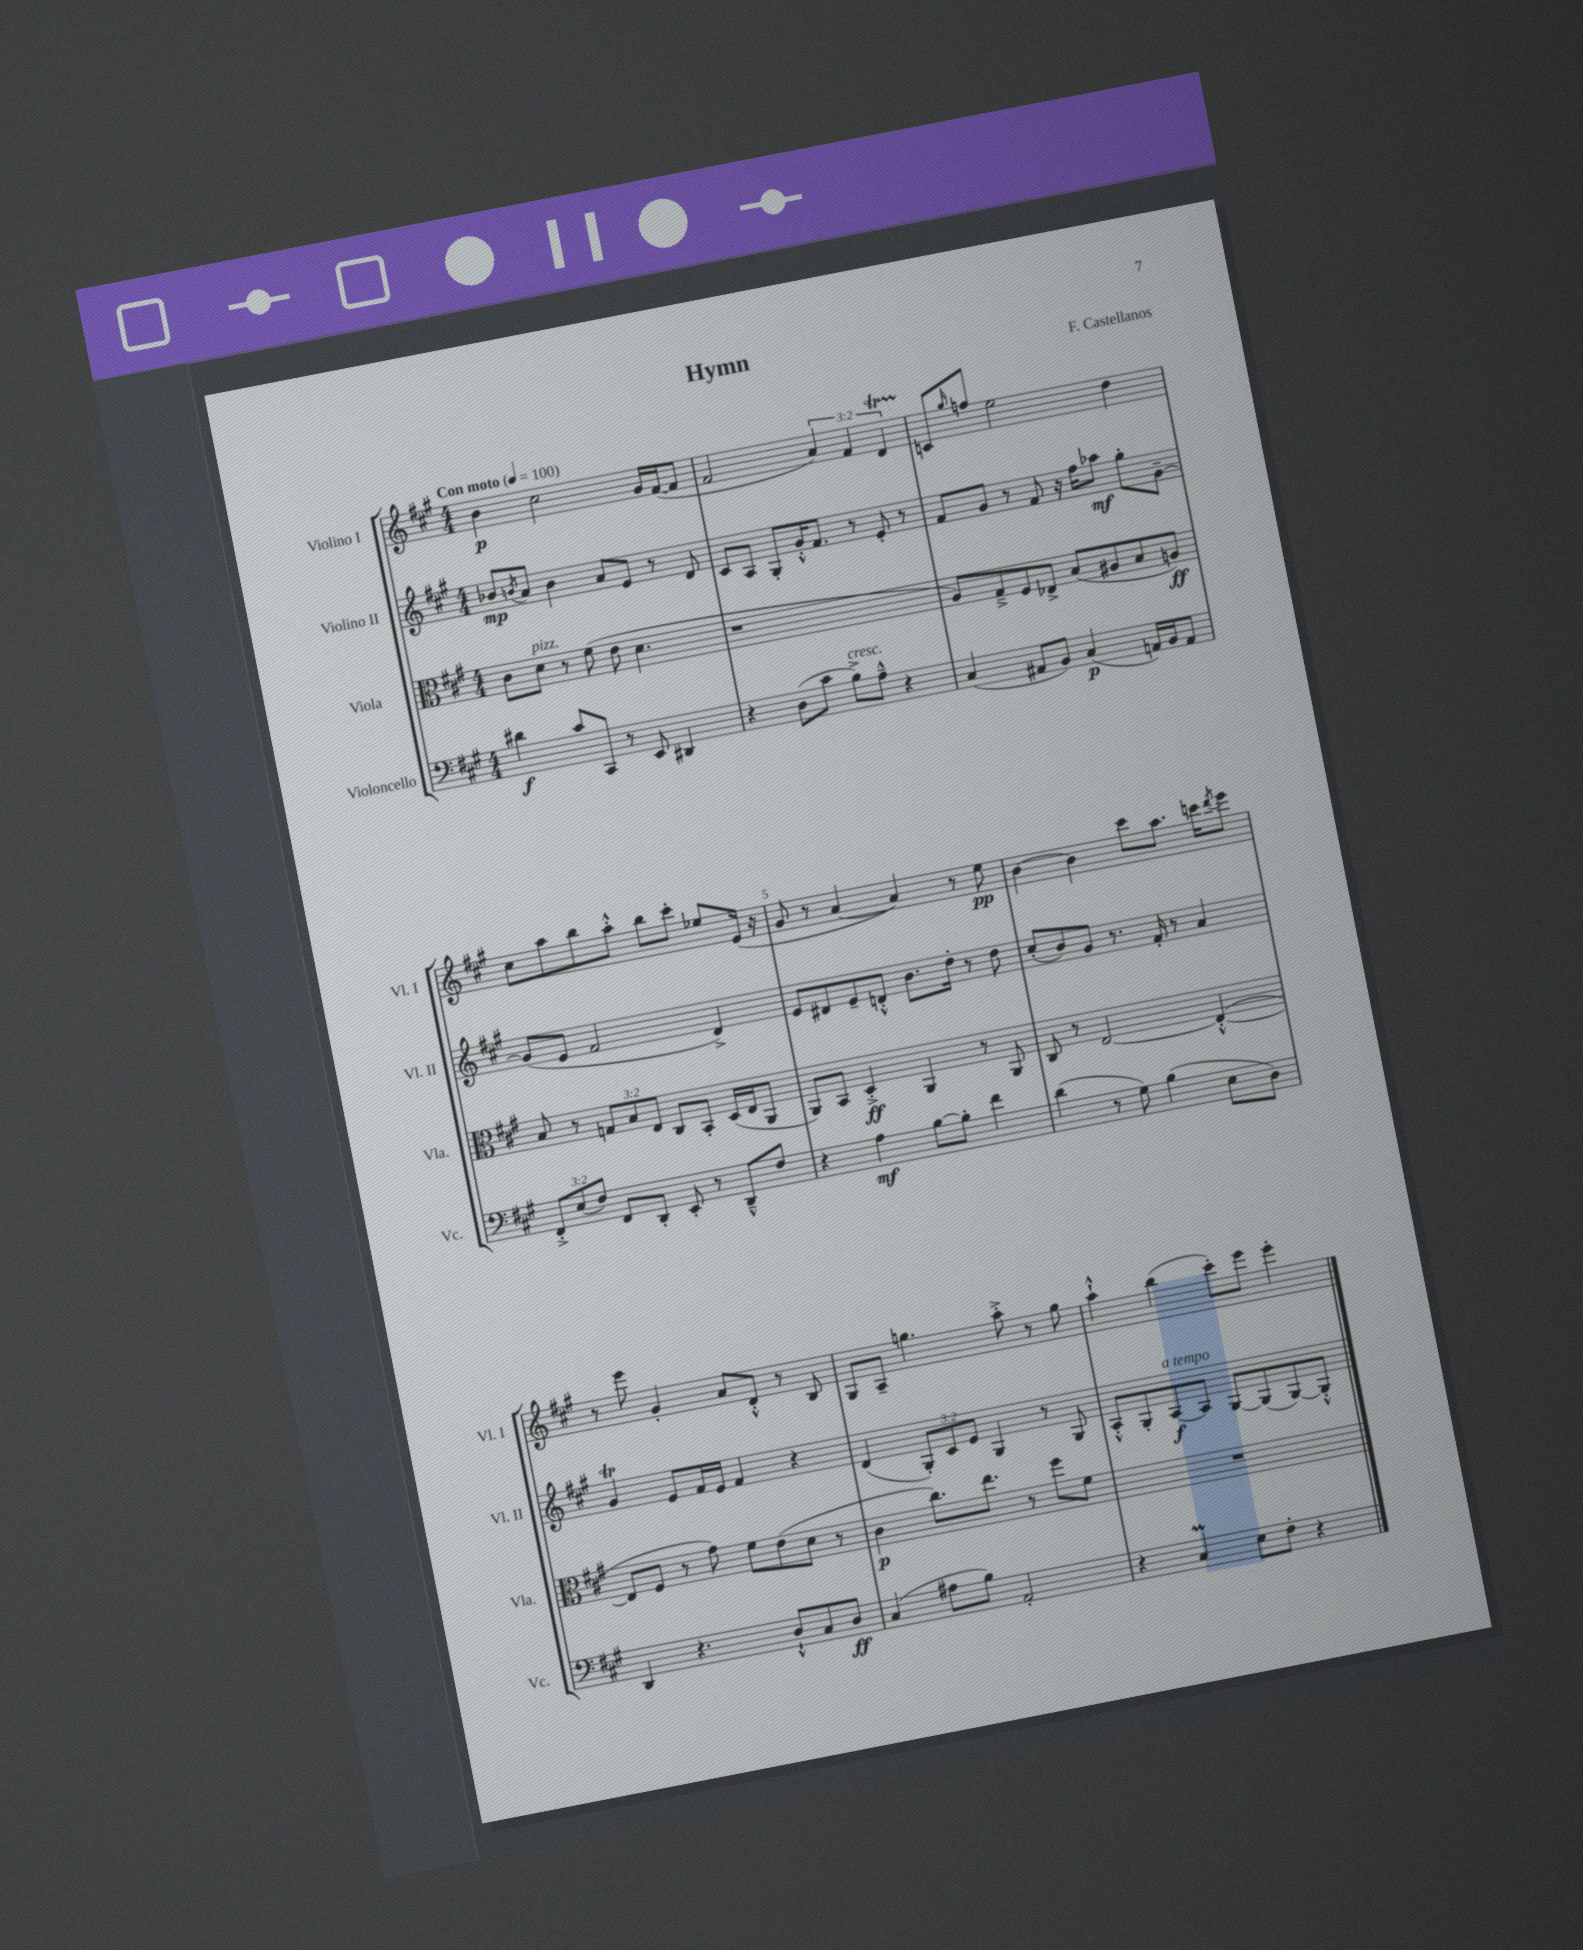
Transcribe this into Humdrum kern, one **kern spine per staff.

**kern	**dynam	**kern	**dynam	**kern	**dynam	**kern	**dynam
*part4	*part4	*part3	*part3	*part2	*part2	*part1	*part1
*staff4	*staff4	*staff3	*staff3	*staff2	*staff2	*staff1	*staff1
*I"Violoncello	*	*I"Viola	*	*I"Violino II	*	*I"Violino I	*
*I'Vc.	*	*I'Vla.	*	*I'Vl. II	*	*I'Vl. I	*
*clefF4	*	*clefC3	*	*clefG2	*	*clefG2	*
*k[f#c#g#]	*	*k[f#c#g#]	*	*k[f#c#g#]	*	*k[f#c#g#]	*
*M4/4	*	*M4/4	*	*M4/4	*	*M4/4	*
*MM100	*	*MM100	*	*MM100	*	*MM100	*
=1	=1	=1	=1	=1	=1	=1	=1
!	!	!	!	!	!	!LO:TX:a:B:t=Con moto	!
4d#X\	f	8c#\L	.	8b-X/L	mp	4b\	p
.	.	.	.	8qbn/	.	.	.
!	!	!LO:TX:a:i:t=pizz.	!	!	!	!	!
.	.	8d\J	.	8a/J	.	.	.
8c#/L	.	8r	.	4b\	.	2cc#\	.
8CC#/J	.	(8f#\	.	.	.	.	.
8r	.	8e\	.	8a/L	.	.	.
8EE/	.	4.d\	.	8e/J	.	.	.
4DD#X/	.	.	.	8r	.	16g#/LL	.
.	.	.	.	.	.	([16f#/J	.
.	.	.	.	8d/	.	8f#/J]	.
=2	=2	=2	=2	=2	=2	=2	=2
4r	.	1r	.	8c#/L	.	2f#/	.
.	.	.	.	8A/J	.	.	.
(8D\L	.	.	.	8G#'/L	.	.	.
8c#\J	.	.	.	16g#'^^/K	.	.	.
.	.	.	.	8.f#/J	.	.	.
!LO:TX:a:i:t=cresc.	!	!	!	!	!	!	!
8B^\L)	.	.	.	.	.	6a/)	.
8A~^^\J	.	.	.	8r	.	.	.
.	.	.	.	.	.	6f#/	.
4r	.	.	.	8e'/	.	.	.
.	.	.	.	.	.	6dT/	.
.	.	.	.	8r	.	.	.
=3	=3	=3	=3	=3	=3	=3	=3
(4C#/	.	8A/L)	.	8f#/L	.	8cn/L	.
.	.	.	.	.	.	16qqgg#/	.
.	.	8G#~^/	.	8g#/J	.	8ffn/J	.
8AA#X/L	.	8F#/	.	8r	.	2ee\	.
8BB/J)	.	8E-X^/J	.	8f#/	.	.	.
(4C#/	p	(8B/L	.	16r	.	.	.
.	.	.	.	16ff#\KL	.	.	.
.	.	8A#X/	.	8aa-X\J	mf	.	.
16AAn/LL)	.	8B/	.	8gg#'\L	.	4dd\	.
16BB/J	.	.	.	.	.	.	.
8AA/J	.	8An/J)	ff	[8g#~\J	.	.	.
!!LO:LB:g=z
=4	=4	=4	=4	=4	=4	=4	=4
12FF#'^/L	.	8B/	.	(8g#/L]	.	8cc#\L	.
(12E/	.	.	.	.	.	.	.
.	.	8r	.	8e/J	.	8aa\	.
12F#/J)	.	.	.	.	.	.	.
8FF#/L	.	12Gn/L	.	2f#/	.	8bb\	.
.	.	12B/	.	.	.	.	.
8DD'/J	.	.	.	.	.	8aa'^^\J	.
.	.	12E/J	.	.	.	.	.
8EE'/	.	8C#/L	.	.	.	8bb\L	.
8r	.	8BB'/J	.	.	.	8ccc#'\J	.
8DD~^^/L	.	(16D/LL	.	4d^/)	.	8ee-X/L	.
.	.	16E/J	.	.	.	.	.
8F#/J	.	8AA/J	.	.	.	(16e/Jk	.
.	.	.	.	.	.	16r	.
=5	=5	=5	=5	=5	=5	=5	=5
4r	.	8AA/L)	.	8e/L	.	8g#/	.
.	.	8BB/J	.	8d#X/	.	8r	.
4A\	mf	4D'^/	ff	8e~/	.	[4a/	.
.	.	.	.	8dn'^^/J	.	.	.
[8B\L	.	4AA/	.	8.b\L	.	4a/])	.
8B'\J]	.	.	.	.	.	.	.
.	.	.	.	16dd'\Jk	.	.	.
4f#\	.	8r	.	8r	.	8r	.
.	.	8AA/	.	8dd\	.	8ee\	pp
=6	=6	=6	=6	=6	=6	=6	=6
(4d\	.	8C#/	.	(8cc#'/L	.	[4b\	.
.	.	8r	.	8b/)	.	.	.
8r	.	[2E/	.	8g#/J	.	4b\]	.
8G#\)	.	.	.	8.r	.	.	.
(4B\	.	.	.	.	.	8ccc#\L	.
.	.	.	.	16f#'/	.	.	.
.	.	.	.	8r	.	8.aa\J	.
8E\L	.	(4E'^^/_	.	4a/	.	.	.
.	.	.	.	.	.	16cccn\KL	.
.	.	.	.	.	.	8qddd/	.
8D\J)	.	.	.	.	.	8eee\J	.
!!LO:LB:g=z
=7	=7	=7	=7	=7	=7	=7	=7
4DD/	.	8E/L]	.	4g#t/	.	8r	.
.	.	8F#/J	.	.	.	8eee\	.
4.r	.	8r	.	8e/L	.	4g#'/	.
.	.	8g#\)	.	16f#/L	.	.	.
.	.	.	.	16e/JJ	.	.	.
.	.	8f#\L	.	4f#/	.	8a/L	.
8D`^^/L	.	(8e\	.	.	.	8d'^^/J	.
8C#/	.	8d\J	.	4r	.	8r	.
8D/J	ff	8r	.	.	.	8B/	.
=8	=8	=8	=8	=8	=8	=8	=8
(4C#/	.	4c#\	p	(4d/	.	8G#/L	.
.	.	.	.	.	.	8A~/J	.
8A#X\L	.	8.cc#\L)	.	12G#'/L)	.	4.ggn\	.
.	.	.	.	12c#/	.	.	.
8B\J)	.	.	.	.	.	.	.
.	.	.	.	12e/J	.	.	.
.	.	8.ee\J	.	.	.	.	.
2AA'/	.	.	.	4G#/	.	.	.
.	.	8r	.	.	.	8aa'^\	.
.	.	8ff#\L	.	8r	.	8r	.
.	.	8f#\J	.	8G#/	.	8gg\	.
=9	=9	=9	=9	=9	=9	=9	=9
4r	.	1r	.	8A'^^/L	.	4aa`^^\	.
.	.	.	.	8G#'/	.	.	.
!	!	!	!	!LO:TX:a:i:t=a tempo	!	!	!
4C#m/	.	.	.	[8A/	f	(4bb\	.
.	.	.	.	8A/J]	.	.	.
8E\L	.	.	.	[8G#/L	.	8ccc#'\L)	.
8F#'\J	.	.	.	(8G#/]	.	8eee\J	.
4r	.	.	.	[8G#/)	.	4eee'\	.
.	.	.	.	8G#'^^/J]	.	.	.
==	==	==	==	==	==	==	==
*-	*-	*-	*-	*-	*-	*-	*-
